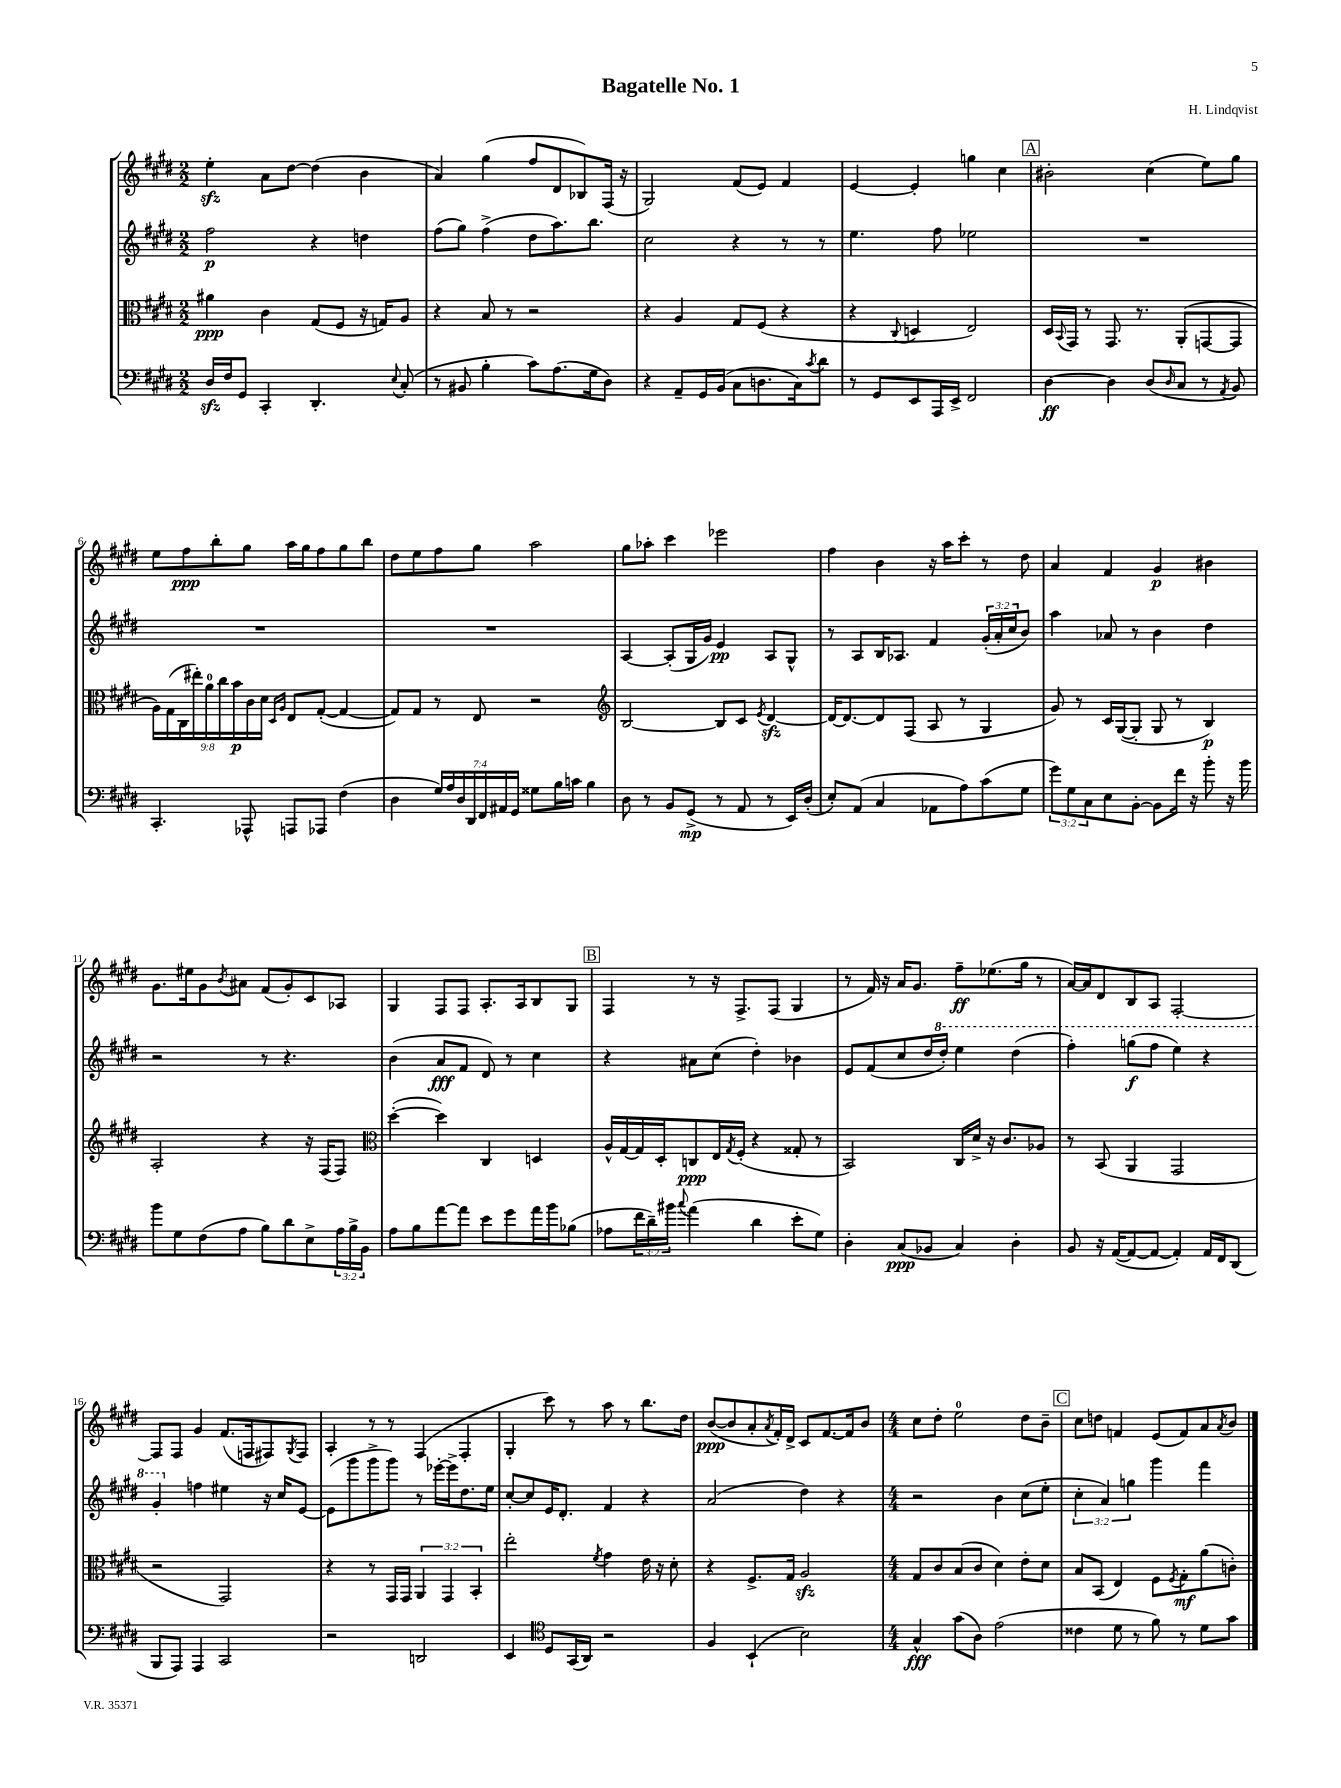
\header { title = "Bagatelle No. 1" composer = "H. Lindqvist" }
<<
\new StaffGroup <<
\new Staff = "s0" {
    \clef treble \key e \major \numericTimeSignature \time 2/2
    e''4-.\sfz a'8 dis''8~ dis''4( b'4 |
    a'4) gis''4( fis''8 dis'8 bes8) fis16( r16 |
    gis2) fis'8( e'8) fis'4 |
    e'4~ e'4-. g''4 cis''4 |
    \mark \markup { \box "A" } bis'2-. cis''4( e''8) gis''8 |
    e''8 fis''8\ppp b''8-. gis''8 a''16 gis''16 fis''8 gis''8 b''8 |
    dis''8 e''8 fis''8 gis''8 a''2 |
    gis''8 aes''8-. cis'''4 ees'''2 |
    fis''4 b'4 r16 a''16 cis'''8-. r8 dis''8 |
    a'4 fis'4 gis'4\p bis'4 |
    gis'8. eis''16 gis'8 \acciaccatura { b'8 } ais'8 fis'8( gis'8-.) cis'8 aes8 |
    gis4 fis8 fis8 a8.-. a16 b8 gis8 |
    \mark \markup { \box "B" } fis4 r8 r16 fis8.-> fis8( gis4 |
    r8 fis'16) r16 a'16 gis'8. fis''8--\ff ees''8.( gis''16 r8 |
    a'16~) a'16 dis'8 b8 a8 fis2~-. |
    fis8 fis8 gis'4 fis'8.( f16 fis8) \acciaccatura { gis8 } fis8 |
    a4-. r8 r8 fis4( fis4-. |
    gis4-. cis'''8) r8 a''8 r8 b''8. dis''16 |
    b'8~\ppp( b'8 a'8-. \acciaccatura { a'8 } fis'16-.) dis'16-> cis'8 fis'8.~ fis'16 b'8 |
    \numericTimeSignature \time 4/4 cis''8 dis''8-. e''2-0 dis''8 b'8-- |
    \mark \markup { \box "C" } cis''8 d''8 f'4 e'8( f'8) a'8 \acciaccatura { a'8 } b'8 \bar "|." |
}
\new Staff = "s1" {
    \clef treble \key e \major \numericTimeSignature \time 2/2 \override Staff.TupletNumber.text = #tuplet-number::calc-fraction-text
    fis''2\p r4 d''4 |
    fis''8( gis''8) fis''4->( dis''8 a''8.) b''8. |
    cis''2 r4 r8 r8 |
    e''4. fis''8 ees''2 |
    \mark \markup { \box "A" } R1 |
    R1 |
    R1 |
    a4~ a8-.( gis16 gis'16) e'4\pp a8 gis8-^ |
    r8 a8 b16 aes8. fis'4 \tuplet 3/2 { gis'16-.( a'16-. cis''16 } b'8) |
    a''4 aes'8 r8 b'4 dis''4 |
    r2 r8 r4. |
    b'4( a'8\fff fis'8 dis'8) r8 cis''4 |
    \mark \markup { \box "B" } r4 ais'8 cis''8( dis''4-.) bes'4 |
    e'8 fis'8( cis''8 dis''16 \ottava #1 dis'''16-.) e'''4 dis'''4( |
    fis'''4-.) g'''8\f( fis'''8 e'''4) r4 |
    gis''4-. \ottava #0 f''4 eis''4 r16 cis''16 e'8~ |
    e'8( gis'''8 gis'''8-> gis'''8) r8 ees'''16~-. ees'''16-> dis''8. e''16 |
    cis''8~-. cis''8 e'16 dis'8.-. fis'4 r4 |
    a'2( dis''4) r4 |
    \numericTimeSignature \time 4/4 r2 b'4 cis''8( e''8-. |
    \mark \markup { \box "C" } \tuplet 3/2 { cis''4-. a'4) g''4 } gis'''4 fis'''4 \bar "|." |
}
\new Staff = "s2" {
    \clef alto \key e \major \numericTimeSignature \time 2/2 \override Staff.TupletNumber.text = #tuplet-number::calc-fraction-text
    ais'4\ppp cis'4 gis8( fis8 r16 g16) a8 |
    r4 b8 r8 r2 |
    r4 a4 gis8 fis8( r4 |
    r4 \appoggiatura { cis8 } d4 e2) |
    \mark \markup { \box "A" } dis16 \appoggiatura { b,8 } gis,16 r8 gis,8. r8. a,8-.( g,8~ g,8 |
    \tuplet 9/8 { a16) gis16( cis16 eis''16-.) a'16-0 cis''16 b'16\p cis'16 dis'16 } \grace { dis16 a16 } e8 gis8~-.( gis4~ |
    gis8) gis8 r8 e8 r2 |
    \clef treble b2~ b8 cis'8 \acciaccatura { e'8 } dis'4~\sfz |
    dis'16~ dis'8.~ dis'8 fis8( a8 r8 gis4 |
    gis'8) r8 cis'16 gis16~( gis8-. gis8 r8 b4\p) |
    a2-. r4 r16 fis16( fis8) |
    \clef alto dis''4~-.( dis''4) cis4 d4 |
    \mark \markup { \box "B" } a16-^ gis16~ gis16 dis16-. c8\ppp e16 \acciaccatura { gis8 } fis16-.( r4 gisis8-. r8 |
    b,2) cis16 dis'16-> r16 cis'8. aes8 |
    r8 b,8( a,4 gis,2 |
    r2 gis,2) |
    r4 r8 gis,16 gis,16 \tuplet 3/2 { a,4 gis,4 b,4-. } |
    e''2-. \acciaccatura { fis'8 } gis'4 e'16 r16 dis'8-. |
    r4 fis8.-> gis16 a2\sfz |
    \numericTimeSignature \time 4/4 gis8 cis'8 b8( cis'8 dis'4) e'8-. dis'8 |
    \mark \markup { \box "C" } b8 b,8( e4) fis8 \acciaccatura { fis8 } gis8-.\mf a'8( c'8-.) \bar "|." |
}
\new Staff = "s3" {
    \clef bass \key e \major \numericTimeSignature \time 2/2 \override Staff.TupletNumber.text = #tuplet-number::calc-fraction-text
    dis16\sfz fis16 gis,8 cis,4-. dis,4.-. \appoggiatura { e8 } cis8-.( |
    r8 bis,8 b4-. cis'8) a8.( gis16 dis8) |
    r4 a,8-- gis,16 b,16( cis8 d8. cis16) \acciaccatura { cis'8 } dis'8 |
    r8 gis,8 e,8 a,,16 e,16-> fis,2 |
    \mark \markup { \box "A" } dis4~\ff dis4 dis8( \grace { dis16 } cis8 r8 \acciaccatura { a,8 } b,8) |
    cis,4.-. aes,,8-^ a,,8 aes,,8 fis4( |
    dis4 \tuplet 7/4 { gis16) a16 dis16 dis,16 fis,16 ais,16 gis,16 } gisis8 b16 c'16 b4 |
    dis8 r8 b,8 gis,8->\mp( r8 a,8 r8 e,16) dis16-.( |
    e8-.) a,8( cis4 aes,8 a8) cis'8( gis8 |
    \tuplet 3/2 { gis'8) gis8 cis8 } e8 b,8~-. b,8 fis'16 r16 b'8-. r16 b'16 |
    b'8 gis8 fis8( a8 b8) dis'8 e8-> \tuplet 3/2 { a16 b16-> b,16 } |
    a8 b8 a'8~ a'8 e'8 gis'8 a'16 b'16 bes8( |
    \mark \markup { \box "B" } aes8 \tuplet 3/2 { fis'16 dis'16--) bis'16 } \appoggiatura { cis''8 } a'4( dis'4 e'8-. gis8) |
    dis4-. cis8\ppp( bes,8 cis4) dis4-. |
    b,8 r16 a,16~( a,8~ a,8~ a,4-.) a,16 fis,16 dis,8( |
    b,,8 a,,8) a,,4 cis,2 |
    r2 d,2 |
    e,4 \clef tenor dis8 gis,16( a,16) r2 |
    fis4 b,4-!( b2) |
    \numericTimeSignature \time 4/4 gis4-^\fff gis'8( a8) e'2( |
    \mark \markup { \box "C" } cisis'4 dis'8 r8 fis'8) r8 dis'8 gis'8 \bar "|." |
}
>>
>>
